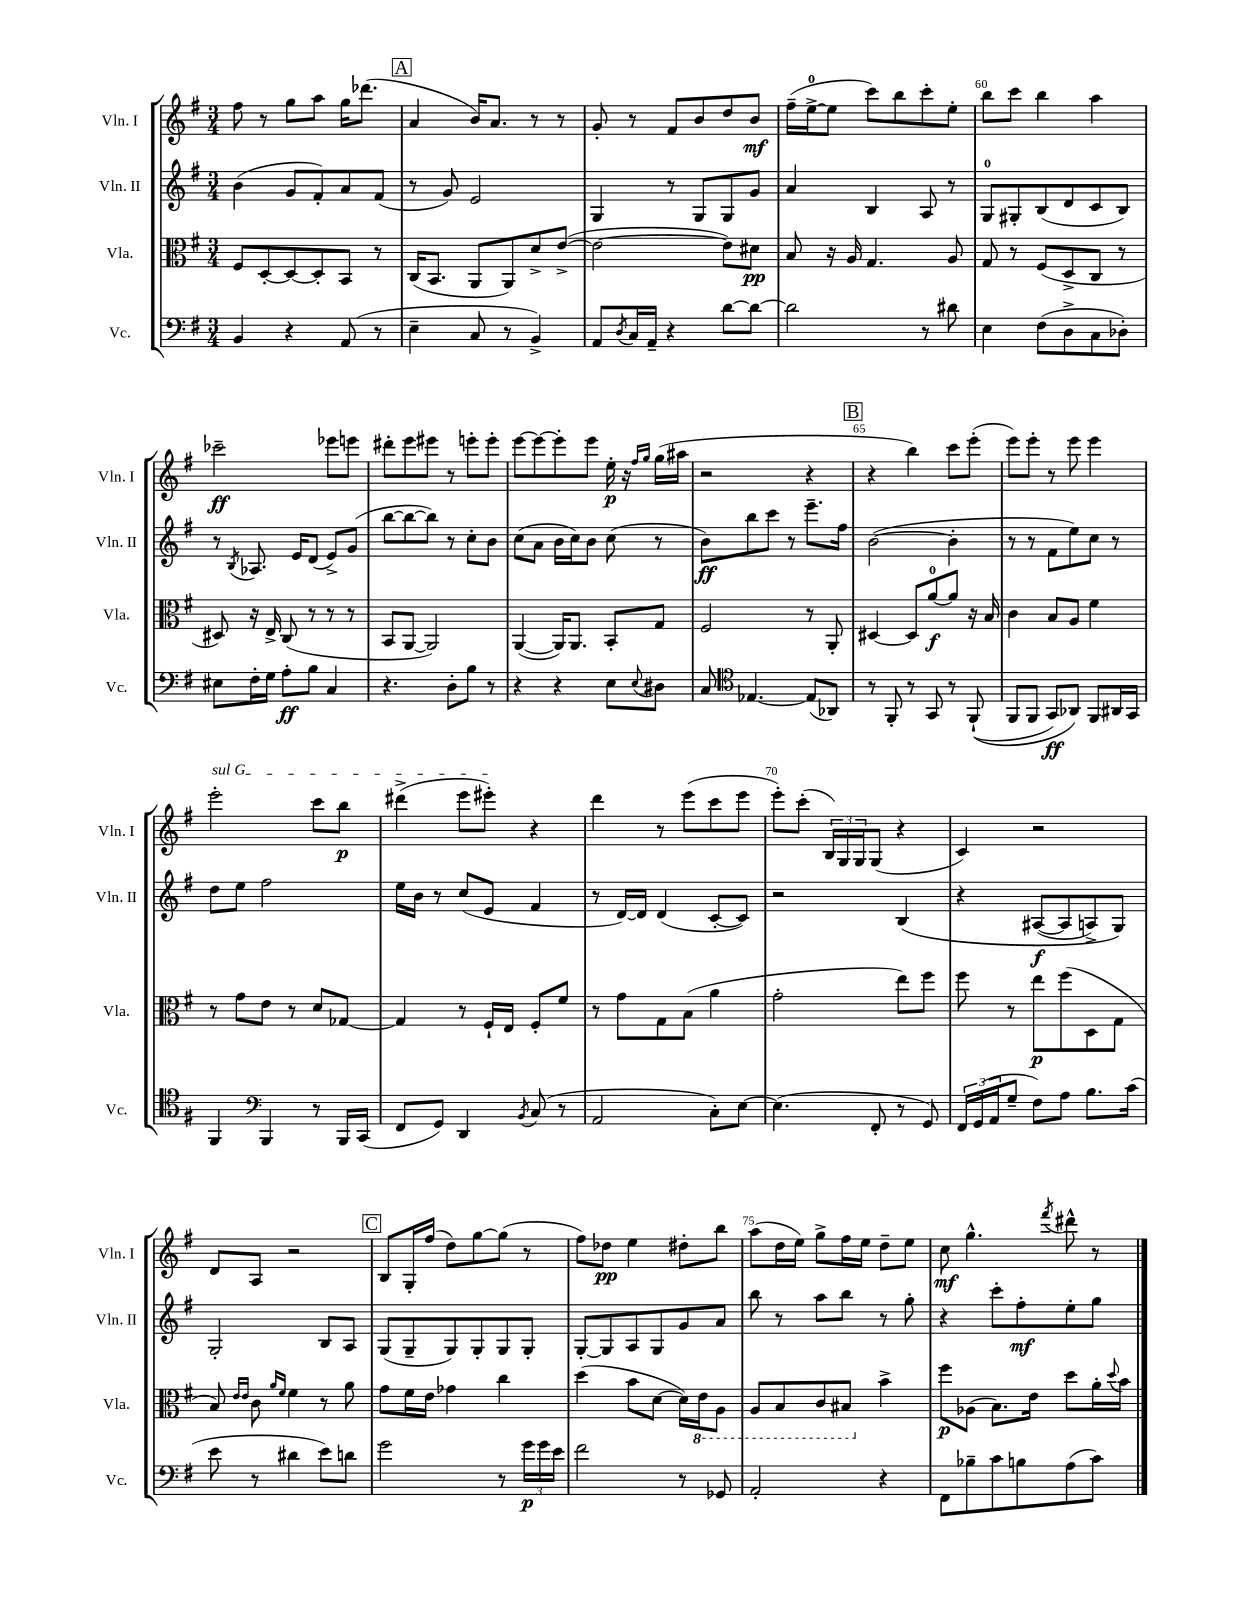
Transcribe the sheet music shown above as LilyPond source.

<<
\new StaffGroup <<
\new Staff = "s0" \with { instrumentName = "Vln. I" shortInstrumentName = "Vln. I" } {
    \clef treble \key g \major \numericTimeSignature \time 3/4
    fis''8 r8 g''8 a''8 g''16 des'''8.( |
    \mark \markup { \box "A" } a'4 b'16) a'8. r8 r8 |
    g'8-. r8 fis'8 b'8 d''8 b'8\mf |
    fis''16--( e''16-0~-> e''8 c'''8) b''8 c'''8-. e''8-. |
    b''8 c'''8 b''4 a''4 |
    ces'''2--\ff ees'''8 e'''8 |
    dis'''8-. e'''8 eis'''8 r8 e'''8-. e'''8-. |
    e'''8~ e'''8~ e'''8-. e'''8 e''16-.\p r16 \grace { fis''16 g''16 } g''16( ais''16 |
    r2 r4 |
    \mark \markup { \box "B" } r4 b''4) c'''8 e'''8-.( |
    e'''8) e'''8-. r8 e'''8 e'''4 |
    \once \override TextSpanner.bound-details.left.text = \markup { \italic "sul G" } e'''2-.\startTextSpan c'''8 b''8\p |
    dis'''4->( e'''8 eis'''8-.\stopTextSpan) r4 |
    d'''4 r8 e'''8( c'''8 e'''8 |
    e'''8-.) c'''8-.( \tuplet 3/2 { b16) g16 g16 } g8( r4 |
    c'4) r2 |
    d'8 a8 r2 |
    \mark \markup { \box "C" } b8 g16-. fis''16( d''8) g''8~ g''8( r8 |
    fis''8) des''8\pp e''4 dis''8-. b''8 |
    a''8( d''16 e''16) g''8-> fis''16 e''16 d''8-- e''8 |
    c''8\mf g''4.-^ \acciaccatura { fis'''8 } dis'''8-^ r8 \bar "|." |
}
\new Staff = "s1" \with { instrumentName = "Vln. II" shortInstrumentName = "Vln. II" } {
    \clef treble \key g \major \numericTimeSignature \time 3/4
    b'4( g'8 fis'8-.) a'8 fis'8( |
    \mark \markup { \box "A" } r8 g'8) e'2 |
    g4 r8 g8 g8 g'8 |
    a'4 b4 a8 r8 |
    g8-0 gis8-. b8( d'8 c'8 b8) |
    r8 \acciaccatura { b8 } aes8. e'16 d'8( e'8->) g'8( |
    b''8~ b''8~ b''8) r8 c''8-. b'8 |
    c''8( a'8 b'16 c''16) b'8 c''8( r8 |
    b'8\ff) b''8 c'''8 r8 e'''8.-- fis''16 |
    \mark \markup { \box "B" } b'2~( b'4-. |
    r8 r8 fis'8 e''8) c''8 r8 |
    d''8 e''8 fis''2 |
    e''16 b'16 r8 c''8( e'8 fis'4 |
    r8 d'16~) d'16 d'4( c'8~-. c'8) |
    r2 b4\( |
    r4 ais8~\f( ais8 a8->) g8\) |
    g2-. b8 a8 |
    \mark \markup { \box "C" } g8( g8-- g8) g8-. g8 g8-. |
    g8~-. g8 a8 g8 g'8 a'8 |
    b''8 r8 a''8 b''8 r8 g''8-. |
    r4 c'''8-. fis''8-.\mf e''8-. g''8 \bar "|." |
}
\new Staff = "s2" \with { instrumentName = "Vla." shortInstrumentName = "Vla." } {
    \clef alto \key g \major \numericTimeSignature \time 3/4
    fis8 d8~-. d8~ d8-. b,8 r8 |
    \mark \markup { \box "A" } c16( b,8. a,8 a,8) d'8-> e'8~->( |
    e'2~ e'8) dis'8\pp |
    b8 r16 a16 g4. a8 |
    g8 r8 fis8( d8-> c8 r8 |
    dis8) r16 e16-> c8( r8 r8 r8 |
    b,8 a,8~ a,2) |
    a,4~( a,16) a,8. b,8-. g8 |
    fis2 r8 a,8-. |
    \mark \markup { \box "B" } dis4~ dis8 a'8-0~\f a'8 r16 b16 |
    c'4 b8 a8 fis'4 |
    r8 g'8 e'8 r8 d'8 ges8~ |
    ges4 r8 fis16-! e16 fis8-. fis'8 |
    r8 g'8 g8 b8( a'4 |
    g'2-. e''8) fis''8 |
    fis''8 r8 e''8\p fis''8( d8 g8 |
    b8) \grace { e'16 e'16 } c'8 \grace { a'16 fis'16 } fis'4 r8 a'8 |
    \mark \markup { \box "C" } g'8 fis'16 e'16 ges'4 c''4 |
    d''4( b'8 d'8~ d'16) \ottava #-1 e16 a,8 |
    a,8 b,8 c8 bis,8 \ottava #0 b'4-> |
    fis''8\p aes8( b8.) e'16 d''8 a'16-. \appoggiatura { d''8 } b'16 \bar "|." |
}
\new Staff = "s3" \with { instrumentName = "Vc." shortInstrumentName = "Vc." } {
    \clef bass \key g \major \numericTimeSignature \time 3/4
    b,4 r4 a,8( r8 |
    \mark \markup { \box "A" } e4-- c8 r8 b,4->) |
    a,8 \acciaccatura { d8 } c16 a,16-- r4 d'8~ d'8~ |
    d'2 r8 dis'8 |
    e4 fis8( d8-> c8 des8-.) |
    eis8 fis16-. g16 a8-.\ff b8 c4 |
    r4. d8-. b8 r8 |
    r4 r4 e8 \appoggiatura { e8 } dis8 |
    c8 \clef tenor ees4.~ ees8( aes,8) |
    \mark \markup { \box "B" } r8 fis,8-. r8 g,8 r8 fis,8-!(\( |
    fis,8 fis,8 g,8\ff) aes,8\) fis,8 ais,16 g,16 |
    fis,4 \clef bass b,,4 r8 b,,16 c,16( |
    fis,8 g,8) d,4 \acciaccatura { b,8 } c8( r8 |
    a,2 c8-.) e8~ |
    e4.( fis,8-. r8 g,8) |
    \tuplet 3/2 { fis,16 g,16( a,16 } g8-- fis8) a8 b8. c'16( |
    e'8 r8 dis'4 e'8) d'8 |
    \mark \markup { \box "C" } g'2 r8 \tuplet 3/2 { g'16\p g'16 e'16 } |
    fis'2 r8 ges,8 |
    a,2-. r4 |
    fis,8 bes8-- c'8 b8 a8( c'8) \bar "|." |
}
>>
>>
\layout { \context { \Score currentBarNumber = #56 \override BarNumber.break-visibility = ##(#f #t #t) barNumberVisibility = #(every-nth-bar-number-visible 5) } }
